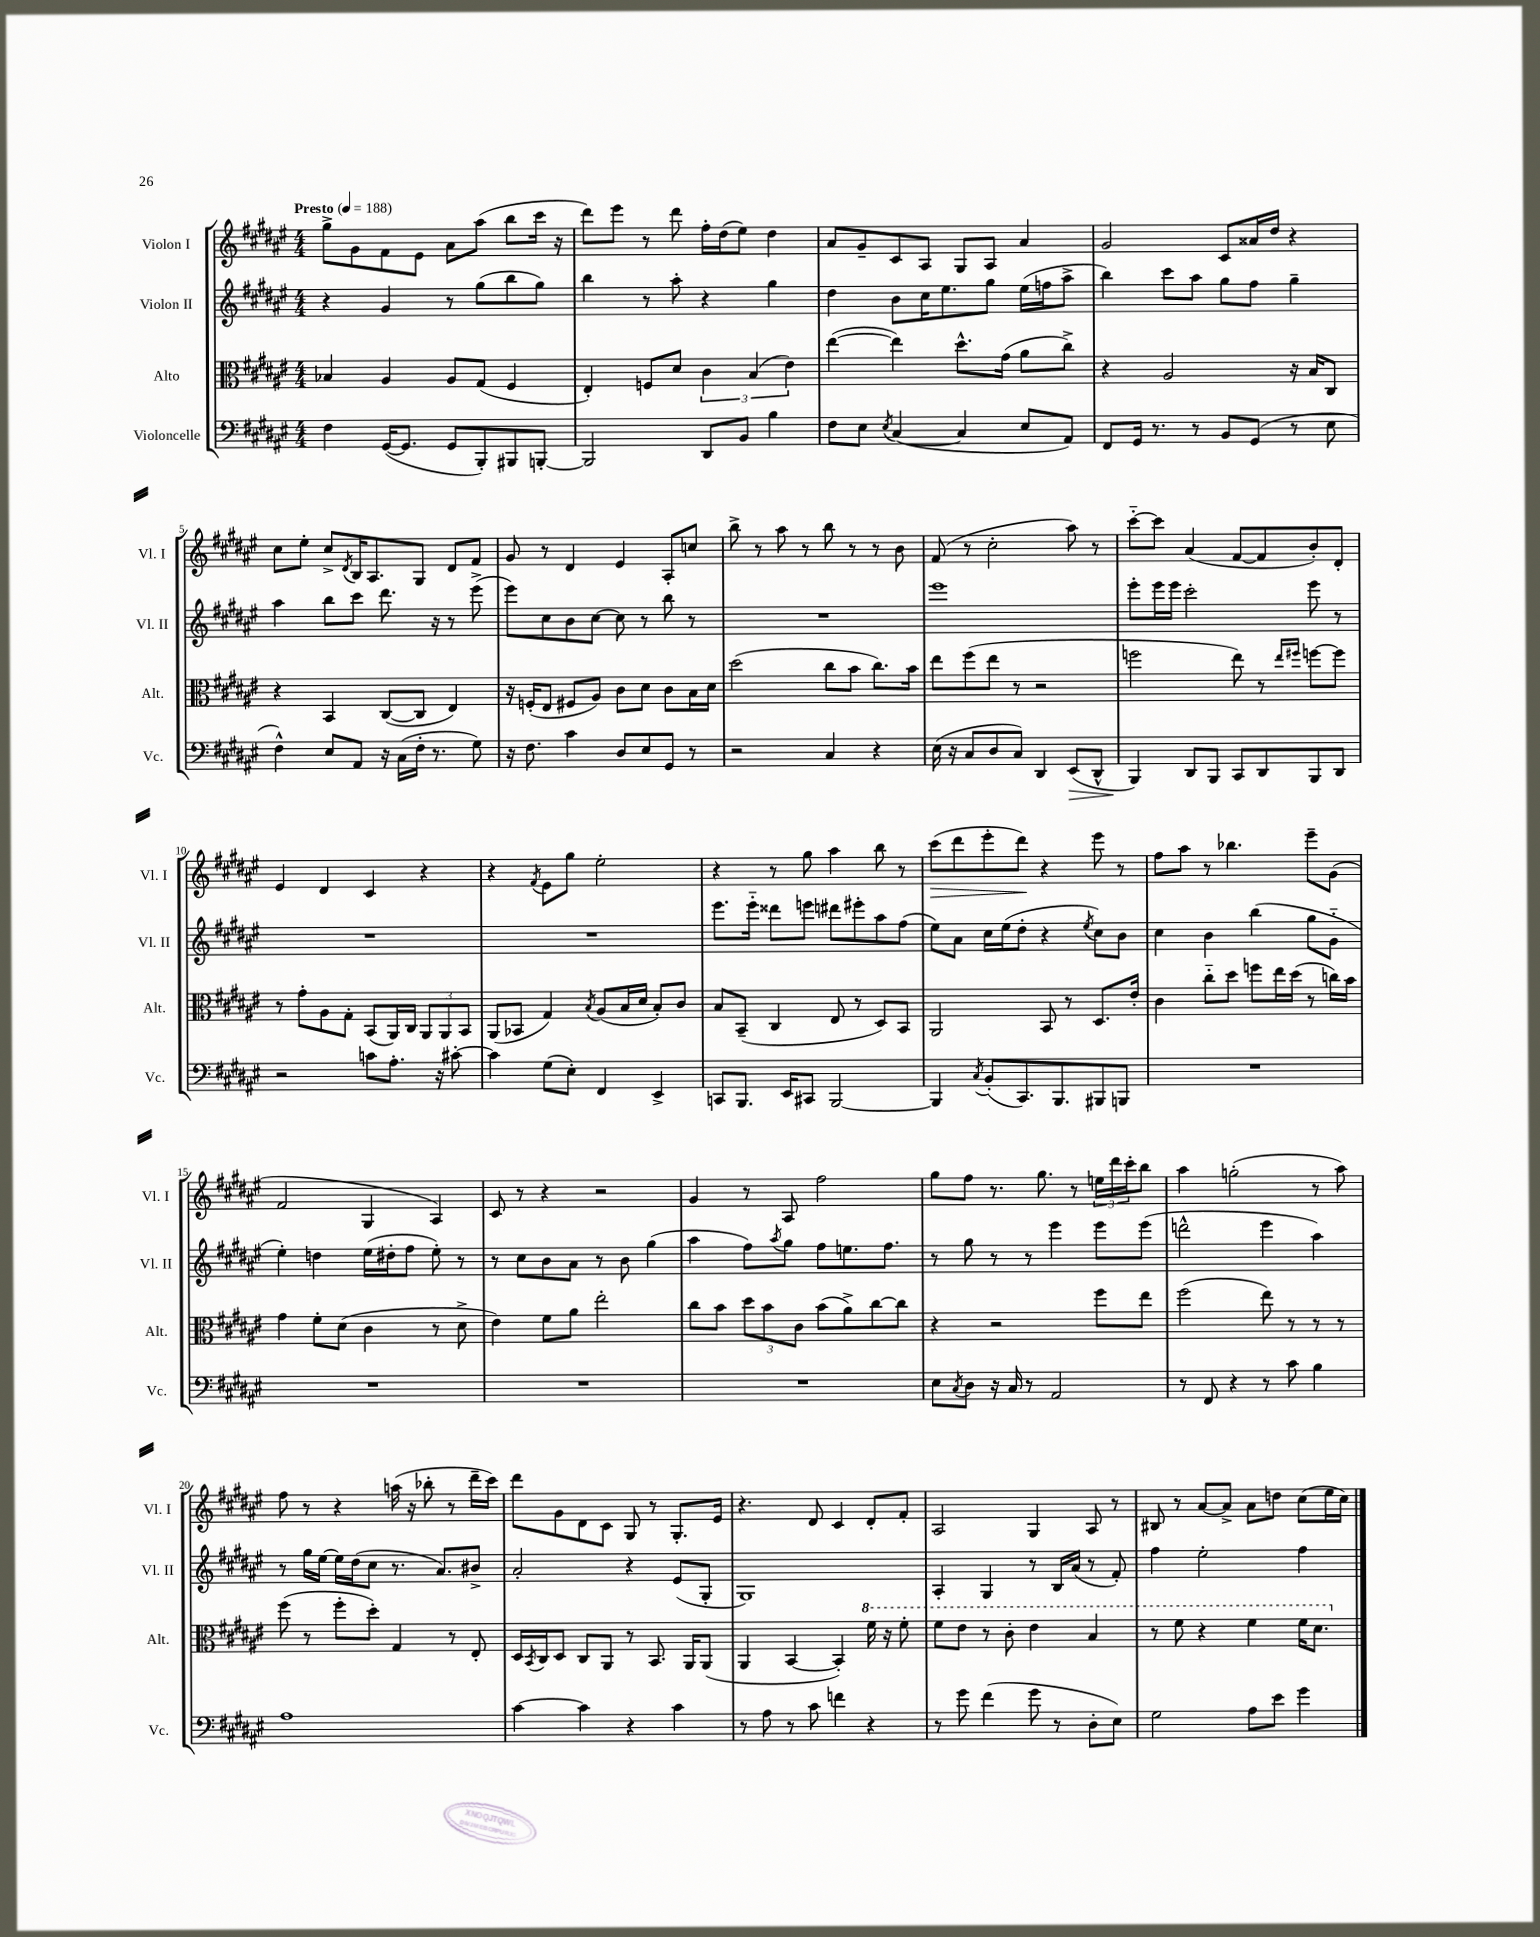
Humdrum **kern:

**kern	**kern	**kern	**kern
*staff4	*staff3	*staff2	*staff1
*clefF4	*clefC3	*clefG2	*clefG2
*k[f#c#g#d#a#e#]	*k[f#c#g#d#a#e#]	*k[f#c#g#d#a#e#]	*k[f#c#g#d#a#e#]
*M4/4	*M4/4	*M4/4	*M4/4
*MM188	*MM188	*MM188	*MM188
4F#\	4B-/	4r	8gg#^\L
.	.	.	8g#\
([16GG#/LK	4A#/	4g#/	8f#\
8.GG#/]J	.	.	.
.	.	.	8e#\J
8GG#/L	8A#/L	8r	8a#\L
8BBB'/)	(8G#/J	(8gg#\L	(8aa#\J
8BBB#/	4F#/	8bb\	8bb\L
[8BBB'/J	.	8gg#\J)	16ccc#\Jk
.	.	.	16r
=	=	=	=
2BBB/]	4E#'/)	4bb\	8ddd#\L)
.	.	.	8eee#\J
.	8F/L	8r	8r
.	8d#/J	8aa#'\	8ddd#\
8DD#/L	6c#\	4r	16ff#'\LL
.	.	.	(16dd#\J
8BB/J	.	.	8ee#\J)
.	(6B/	.	.
4B\	.	4gg#\	4dd#\
.	6e#\)	.	.
=	=	=	=
8F#\L	([4ee#\	4dd#\	8a#/L
8E#\J	.	.	8g#~/
8qE#/	.	.	.
([4C#/	4ee#\])	8b\L	8c#/
.	.	16cc#\K	8A#/J
.	.	8.ee#\	.
4C#/]	8.dd#^^\L	.	8G#/L
.	.	8gg#\J	8A#/J
.	(16g#\Jk	.	.
8E#/L	8a#\L	(16ee#\LL	4a#/
.	.	16ff\J	.
8AA#/J)	8cc#^\J)	8aa#^\J	.
=	=	=	=
8FF#/L	4r	4bb\)	2g#/
16GG#/Jk	.	.	.
8.r	.	.	.
.	2A#/	8ccc#\L	.
8r	.	8aa#\J	.
8BB/L	.	8gg#\L	8c#/L
(8GG#/J	.	8ff#\J	16a##/L
.	.	.	16dd#/JJ
8r	16r	4gg#~\	4r
.	16B/LK	.	.
8E#\	8C#/J	.	.
=	=	=	=
4F#^^\)	4r	4aa#\	8cc#\L
.	.	.	8ee#'\J
8E#/L	4BB/	8bb\L	8cc#^/L
.	.	.	8qd#/
8AA#/J	.	8ccc#\J	16B/K
.	.	.	8.A#/
16r	([8C#/L	8.ddd#\	.
(16C#\LL	.	.	.
16F#'\JJ	8C#/]J	.	8G#/J
8.r	.	16r	.
.	4E#/)	8r	8d#/L
8G#\)	.	(8eee#^\	8f#/J
=	=	=	=
16r	16r	8eee#\L)	8g#/
8.F#\	(16F'/LK	.	.
.	8E#/J	8cc#\	8r
4c#\	8F#/L	8b\	4d#/
.	8A#/J)	[8cc#\J	.
8D#/L	8c#\L	8cc#\]	4e#/
8E#/	8d#\J	8r	.
8GG#/J	8c#\L	8bb\	8A#'/L
8r	16B\L	8r	8cc/J
.	16d#\JJ	.	.
=	=	=	=
2r	(2dd#\	1r	8bb^\
.	.	.	8r
.	.	.	8aa#\
.	.	.	8r
4C#/	8cc#\L	.	8bb\
.	8b\J	.	8r
4r	8.cc#\L)	.	8r
.	.	.	8b\
.	16b\Jk	.	.
=	=	=	=
(16E#\	8ee#\L	1eee#	(8f#/
16r	.	.	.
8C#/L	(8ff#\	.	8r
8D#/	8ee#\J	.	2cc#'\
8C#/J)	8r	.	.
4DD#/	2r	.	.
(8EE#/L	.	.	8aa#\)
8DD#^^/J	.	.	8r
=	=	=	=
4BBB/)	2ff\	8eee#'\L	[8ccc#'~\L
.	.	16eee#\L	8ccc#\]J
.	.	16eee#\JJ	.
8DD#/L	.	2ccc#'\	(4a#/
8BBB/J	.	.	.
8CC#/L	8ee#\)	.	[8f#/L
8DD#/	8r	.	8f#/]
.	16qqee#/LL	.	.
.	16qqff#/JJ	.	.
8BBB/	[8ff\L	8eee#\	8b'/)
8DD#/J	8ff\]J	8r	8d#'/J
=	=	=	=
2r	8r	1r	4e#/
.	8g#'\L	.	.
.	8A#\	.	4d#/
.	8G#'\J	.	.
8c\L	(8BB/L	.	4c#/
8.A#'\J	16AA#/L)	.	.
.	16C#/JJ	.	.
.	12AA#/L	.	4r
16r	.	.	.
.	12AA#/	.	.
[8c#'\	.	.	.
.	12BB/J	.	.
=	=	=	=
4c#\]	(8AA#/L	1r	4r
.	8BB-/J	.	.
.	.	.	8qf#/
(8G#\L	4G#/)	.	8e#\L
8E#'\J)	.	.	8gg#\J
.	8qB/	.	.
4FF#/	(8A#/L	.	2ee#'\
.	16B/L	.	.
.	16d#/JJ	.	.
4EE#^/	8B'/L)	.	.
.	8c#/J	.	.
=	=	=	=
8CC/L	8B/L	8.eee#\L	4r
8.BBB/J	(8BB~/J	.	.
.	.	16eee#'~\Jk	.
.	4C#/	8ddd##\L	8r
16EE#/LK	.	.	.
8CC#/J	.	8eee\J	8gg#\
[2BBB/	8E#/	8ddd#\L	4aa#\
.	8r	8eee#'\	.
.	8D#/L)	8aa#\	8bb\
.	8BB/J	(8ff#\J	8r
=	=	=	=
4BBB/]	2AA#/	8ee#\L)	(8ccc#\L
.	.	8a#\J	8ddd#\
8qC#/	.	.	.
(8BB'/L	.	16cc#\LL	8eee#'\
.	.	(16ee#\J	.
8.CC#/)	.	8dd#'\J	8ddd#\J)
.	8BB/	4r	4r
8.BBB/	.	.	.
.	8r	.	.
.	.	8qee#/	.
8BBB#/	8.D#/L	8cc#\L)	8eee#\
8BBB/J	.	8b\J	8r
.	16e#'/Jk	.	.
=	=	=	=
1r	4c#\	4cc#\	8ff#\L
.	.	.	8aa#\J
.	8cc#'~\L	4b\	8r
.	8dd#\J	.	4.bb-\
.	8ff\L	(4bb\	.
.	16ee#\L	.	.
.	(16dd#\JJ	.	.
.	8r	8gg#\L	8eee#~\L
.	16cc\LL)	8g#'~\J	(8g#\J
.	16b\JJ	.	.
=	=	=	=
1r	4g#\	4ee#'\)	2f#/
.	8f#'\L	4dd\	.
.	(8d#\J	.	.
.	4c#\	(16ee#\LL	4G#/
.	.	16dd#'\J	.
.	.	8ff#\J	.
.	8r	8ee#'\)	4A#/)
.	8d#^\	8r	.
=	=	=	=
1r	4e#\)	8r	8c#/
.	.	8cc#\L	8r
.	8f#\L	8b\	4r
.	8a#\J	8a#\J	.
.	2ee#'\	8r	2r
.	.	8b\	.
.	.	(4gg#\	.
=	=	=	=
1r	8cc#\L	4aa#\	4g#/
.	8b\J	.	.
.	12dd#\L	8ff#\L)	8r
.	12b\	.	.
.	.	8qaa#/	.
.	.	8gg#\J	8A#/
.	12c#\J	.	.
.	(8b\L	8ff#\L	2ff#\
.	8a#^\)	8.ee\	.
.	[8cc#\	.	.
.	.	8.ff#\J	.
.	8cc#\]J	.	.
=	=	=	=
8E#\L	4r	8r	8gg#\L
8qC#/	.	.	.
8D#\J	.	8gg#\	8ff#\J
16r	2r	8r	8.r
16C#/	.	.	.
8r	.	8r	.
.	.	.	8.gg#\
2AA#/	.	4eee#\	.
.	.	.	8r
.	8ff#\L	8eee#\L	24ee\LL
.	.	.	24ddd#\
.	.	.	24ccc#'\J
.	8ee#\J	(8eee#\J	8bb\J
=	=	=	=
8r	(2ff#\	2ddd^^\	4aa#\
8FF#/	.	.	.
4r	.	.	(2gg'\
8r	8ee#\)	4eee#\	.
8c#\	8r	.	.
4B\	8r	4aa#\)	8r
.	8r	.	8aa#\)
=	=	=	=
1A#	(8ff#\	8r	8ff#\
.	8r	16gg#\LL	8r
.	.	[16ee#\JJ	.
.	8ff#'\L	16ee#\]LL	4r
.	.	(16dd#\J	.
.	8dd#'\J)	8cc#\J	.
.	4G#/	8.r	(16aa\
.	.	.	16r
.	.	.	8bb-'\
.	.	8.a#/L)	.
.	8r	.	8r
.	8E#'/	8b#^/J	16ddd#~\LL
.	.	.	16ccc#\JJ)
=	=	=	=
[4c#\	16D#/LL	2a#'/	8ddd#\L
.	8qBB/	.	.
.	16C#/J	.	.
.	8D#/J	.	8g#\
4c#\]	8C#/L	.	8d#\
.	8AA#/J	.	8c#\J
4r	8r	4r	8G#/
.	8.BB/	.	8r
4c#\	.	(8e#/L	8.G#'/L
.	16AA#/LK	.	.
.	(8AA#/J	8G#'/J	.
.	.	.	16e#/Jk
=	=	=	=
8r	4AA#/	1G#)	4.r
8A#\	.	.	.
8r	[4BB/	.	.
8c#\	.	.	8d#/
4f\	4BB'/])	.	4c#/
4r	16ff#\	.	8d#'/L
.	16r	.	.
.	8ff#'\	.	8f#'/J
=	=	=	=
8r	8ff#\L	4A#'/	2A#/
8g#\	8ee#\J	.	.
(4f#\	8r	4G#/	.
.	8cc#'\	.	.
8g#\	4ee#\	8r	4G#/
8r	.	16B/LL	.
.	.	(16a#/JJ	.
8D#'\L	4b/	8r	8A#/
8E#\J)	.	8f#'/)	8r
=	=	=	=
2G#\	8r	4ff#\	8B#/
.	8ff#\	.	8r
.	4r	2ee#'\	[8a#/L
.	.	.	8a#^/]J
8A#\L	4ff#\	.	8a#\L
8e#\J	.	.	8dd\J
4g#\	16ff#\LK	4ff#\	(8cc#\L
.	8.dd#\J	.	.
.	.	.	16ee#\L
.	.	.	16cc#\JJ)
==	==	==	==
*-	*-	*-	*-
